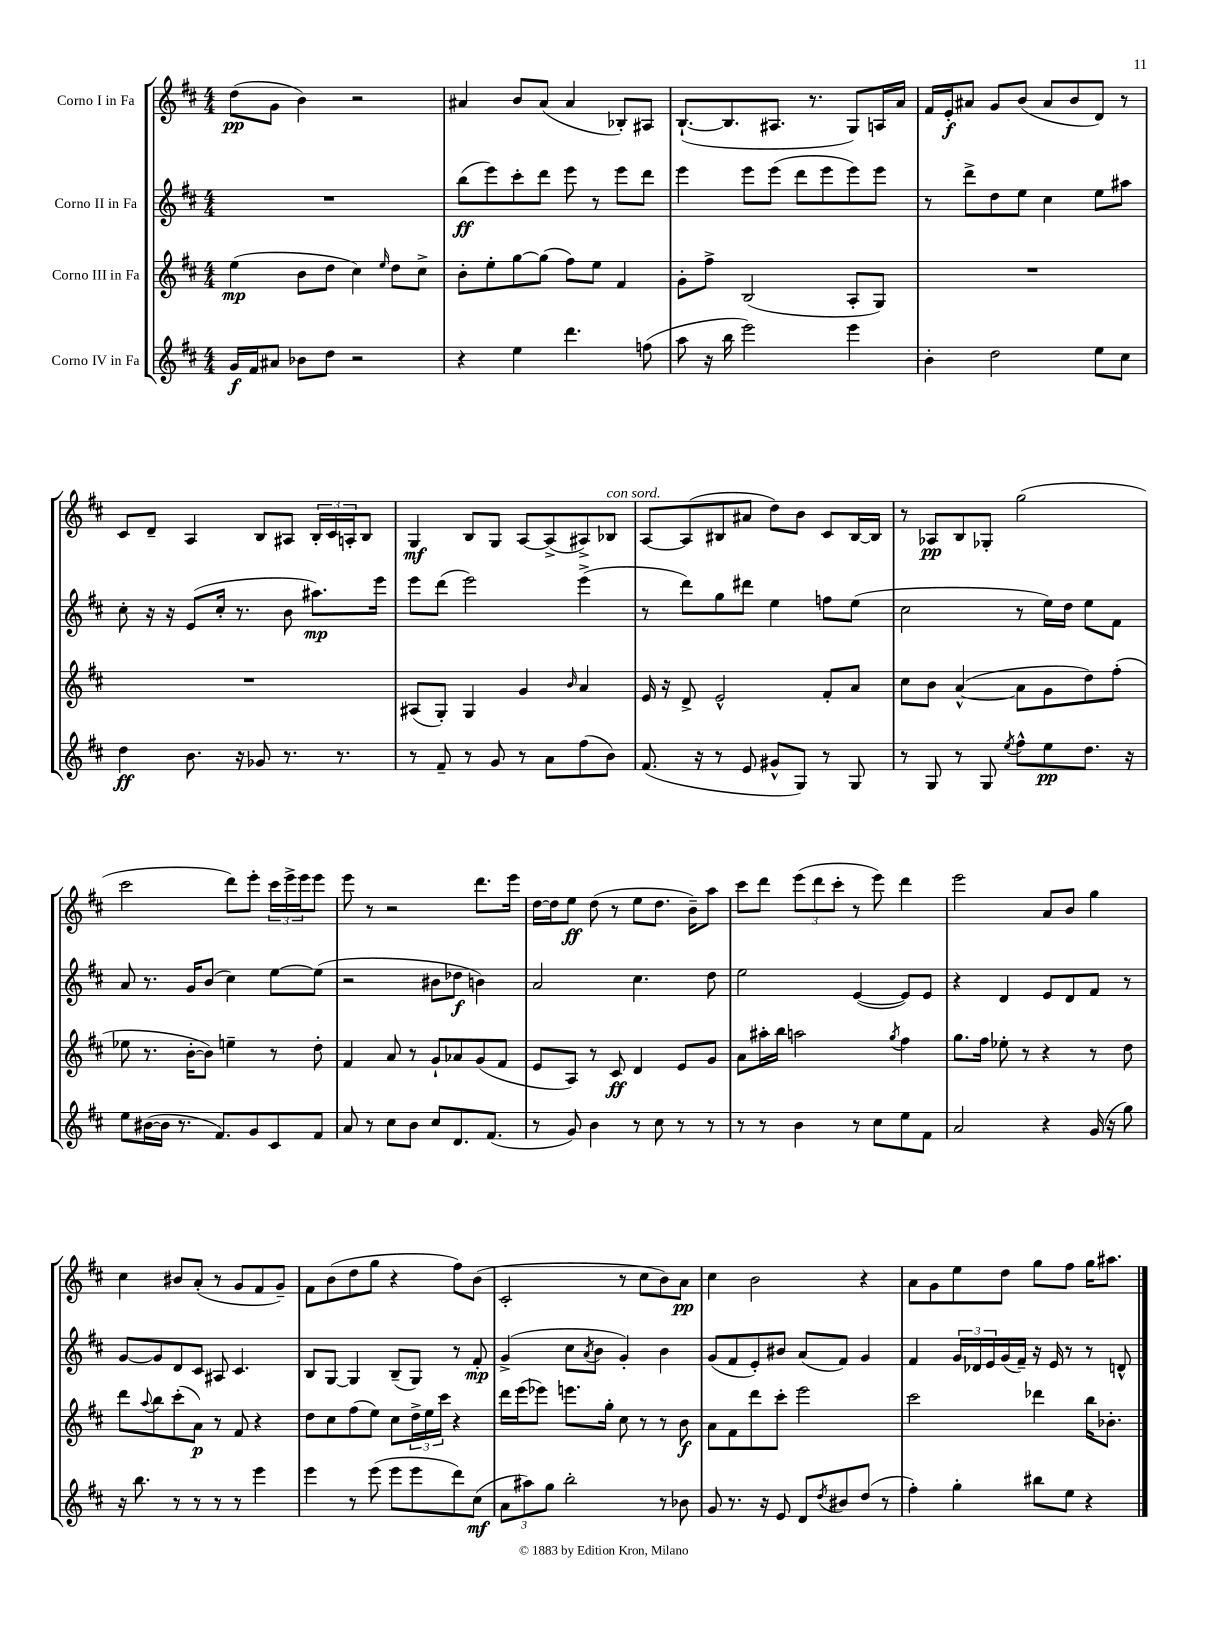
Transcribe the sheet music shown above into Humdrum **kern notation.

**kern	**dynam	**kern	**dynam	**kern	**dynam	**kern	**dynam
*part4	*part4	*part3	*part3	*part2	*part2	*part1	*part1
*staff4	*staff4	*staff3	*staff3	*staff2	*staff2	*staff1	*staff1
*I"Corno IV in Fa	*	*I"Corno III in Fa	*	*I"Corno II in Fa	*	*I"Corno I in Fa	*
*clefG2	*	*clefG2	*	*clefG2	*	*clefG2	*
*k[f#c#]	*	*k[f#c#]	*	*k[f#c#]	*	*k[f#c#]	*
*M4/4	*	*M4/4	*	*M4/4	*	*M4/4	*
=1	=1	=1	=1	=1	=1	=1	=1
16g/LL	f	(4ee\	mp	1r	.	(8dd\L	pp
16f#/J	.	.	.	.	.	.	.
8a#X/J	.	.	.	.	.	8g\J	.
8b-X\L	.	8b\L	.	.	.	4b\)	.
8dd\J	.	8dd\J	.	.	.	.	.
2r	.	4cc#\)	.	.	.	2r	.
.	.	16qqee/	.	.	.	.	.
.	.	8dd\L	.	.	.	.	.
.	.	8cc#^\J	.	.	.	.	.
=2	=2	=2	=2	=2	=2	=2	=2
4r	.	8b'\L	.	(8bb\L	ff	4a#X/	.
.	.	8ee'\	.	8eee\)	.	.	.
4ee\	.	[8gg\	.	8ccc#'\	.	8b/L	.
.	.	(8gg\J]	.	8ddd\J	.	(8a#/J	.
4.ddd\	.	8ff#\L)	.	8eee\	.	4a#/	.
.	.	8ee\J	.	8r	.	.	.
.	.	4f#/	.	8eee\L	.	8B-X'/L)	.
(8ffn\	.	.	.	8ddd\J	.	8A#X/J	.
=3	=3	=3	=3	=3	=3	=3	=3
8aa\	.	8g'\L	.	4eee\	.	([8.B`/L	.
16r	.	8ff#^\J	.	.	.	.	.
16bb\	.	.	.	.	.	8.B/]	.
2eee\)	.	(2B/	.	8eee\L	.	.	.
.	.	.	.	(8eee\J	.	8.A#X/J	.
.	.	.	.	8ddd\L	.	.	.
.	.	.	.	.	.	8.r	.
.	.	.	.	8eee\	.	.	.
4eee\	.	8A'/L	.	8eee\)	.	8G/L)	.
.	.	8G/J)	.	8eee\J	.	16An/L	.
.	.	.	.	.	.	16a/JJ	.
=4	=4	=4	=4	=4	=4	=4	=4
4b'\	.	1r	.	8r	.	16f#/LL	.
.	.	.	.	.	.	16e'/J	f
.	.	.	.	8ddd^\L	.	8a#X/J	.
2dd\	.	.	.	8dd\	.	8g/L	.
.	.	.	.	8ee\J	.	(8b/J	.
.	.	.	.	4cc#\	.	8a#/L	.
.	.	.	.	.	.	8b/	.
8ee\L	.	.	.	8ee\L	.	8d/J)	.
8cc#\J	.	.	.	8aa#X\J	.	8r	.
!!LO:LB:g=z
=5	=5	=5	=5	=5	=5	=5	=5
4dd\	ff	1r	.	8cc#'\	.	8c#/L	.
.	.	.	.	16r	.	8d~/J	.
.	.	.	.	16r	.	.	.
8.b\	.	.	.	(8e/L	.	4A/	.
.	.	.	.	16cc#'/Jk	.	.	.
16r	.	.	.	8.r	.	.	.
8g-X/	.	.	.	.	.	8B/L	.
8.r	.	.	.	8b\	.	8A#X/J	.
.	.	.	.	8.aa#X\L)	mp	24B'/LL	.
.	.	.	.	.	.	24c#/	.
8.r	.	.	.	.	.	.	.
.	.	.	.	.	.	24An'/J	.
.	.	.	.	.	.	8B/J	.
.	.	.	.	16eee\Jk	.	.	.
=6	=6	=6	=6	=6	=6	=6	=6
8r	.	(8A#X/L	.	8eee\L	.	4G/	mf
8f#~/	.	8G'/J)	.	(8ddd\J	.	.	.
8r	.	4G/	.	2eee\)	.	8B/L	.
8g/	.	.	.	.	.	8G/J	.
8r	.	4g/	.	.	.	[8A/L	.
8a\L	.	.	.	.	.	(8A^/]	.
.	.	16qqb/	.	.	.	.	.
(8ff#\	.	4a/	.	(4eee^\	.	8A#X^/)	.
!	!	!	!	!	!	!LO:TX:a:i:t=con sord.	!
8b\J)	.	.	.	.	.	8B-X/J	.
=7	=7	=7	=7	=7	=7	=7	=7
(8.f#/	.	16e/	.	8r	.	[8A/L	.
.	.	16r	.	.	.	.	.
.	.	8d^/	.	8ddd\L)	.	(8A/]	.
16r	.	.	.	.	.	.	.
8r	.	2e^^/	.	8gg\	.	8B#X/	.
8e/	.	.	.	8ddd#X\J	.	8a#X/J	.
8g#X^^/L	.	.	.	4ee\	.	8dd\L)	.
8G/J)	.	.	.	.	.	8b\J	.
8r	.	8f#'/L	.	8ffn\L	.	8c#/L	.
8G/	.	8a/J	.	(8ee\J	.	[16B#/L	.
.	.	.	.	.	.	16B#/JJ]	.
=8	=8	=8	=8	=8	=8	=8	=8
8r	.	8cc#\L	.	2cc#\	.	8r	.
8G/	.	8b\J	.	.	.	8A-X/L	pp
8r	.	([4a^^/	.	.	.	8B/	.
8G/	.	.	.	.	.	8G-X'/J	.
8qee/	.	.	.	.	.	.	.
8ff#^^\L	.	8a\L]	.	8r	.	(2gg\	.
8ee\	pp	8g\	.	16ee\LL)	.	.	.
.	.	.	.	16dd\JJ	.	.	.
8.dd\J	.	8dd\)	.	8ee\L	.	.	.
.	.	(8ff#'\J	.	8f#\J	.	.	.
16r	.	.	.	.	.	.	.
!!LO:LB:g=z
=9	=9	=9	=9	=9	=9	=9	=9
8ee\L	.	8ee-X\	.	8a/	.	2ccc#\	.
([16b#X\L	.	8.r	.	8.r	.	.	.
16b#\JJ]	.	.	.	.	.	.	.
8.r	.	.	.	.	.	.	.
.	.	[16b'\KL	.	16g/KL	.	.	.
.	.	8b\J])	.	(8b/J	.	.	.
8.f#/L)	.	.	.	.	.	.	.
.	.	4een~\	.	4cc#\)	.	8ddd\L)	.
8g/	.	.	.	.	.	8eee'\J	.
8c#/	.	8r	.	[8ee\L	.	24ccc#\LL	.
.	.	.	.	.	.	24eee^\	.
.	.	.	.	.	.	24eee\J	.
8f#/J	.	8dd'\	.	(8ee\J]	.	8eee\J	.
=10	=10	=10	=10	=10	=10	=10	=10
8a/	.	4f#/	.	2r	.	8eee\	.
8r	.	.	.	.	.	8r	.
8cc#\L	.	8a/	.	.	.	2r	.
8b\J	.	8r	.	.	.	.	.
8cc#/L	.	8g`/L	.	8b#X\L	.	.	.
8.d/	.	8a-X/	.	8dd-X\J	f	.	.
.	.	(8g/	.	4bn\)	.	8.ddd\L	.
(8.f#/J	.	.	.	.	.	.	.
.	.	8f#/J	.	.	.	.	.
.	.	.	.	.	.	16eee\Jk	.
=11	=11	=11	=11	=11	=11	=11	=11
8r	.	8e/L	.	2a/	.	[16dd\LL	.
.	.	.	.	.	.	16dd\J]	.
8g/)	.	8A/J)	.	.	.	8ee\J	ff
4b\	.	8r	.	.	.	(8dd\	.
.	.	8c#/	ff	.	.	8r	.
8r	.	4d/	.	4.cc#\	.	8ee\L	.
8cc#\	.	.	.	.	.	8.dd\J	.
8r	.	8e/L	.	.	.	.	.
.	.	.	.	.	.	16b~\KL)	.
8r	.	8g/J	.	8dd\	.	8aa\J	.
=12	=12	=12	=12	=12	=12	=12	=12
8r	.	8a\L	.	2ee\	.	8ccc#\L	.
8r	.	16aa#X'\L	.	.	.	8ddd\J	.
.	.	16bb\JJ	.	.	.	.	.
4b\	.	2aan\	.	.	.	(12eee\L	.
.	.	.	.	.	.	12ddd\	.
.	.	.	.	.	.	12ccc#'\J	.
8r	.	.	.	([4e/	.	8r	.
8cc#\L	.	.	.	.	.	8eee\)	.
.	.	8qgg/	.	.	.	.	.
8ee\	.	4ff#\	.	8e/L])	.	4ddd\	.
8f#\J	.	.	.	8e/J	.	.	.
=13	=13	=13	=13	=13	=13	=13	=13
2a/	.	8.gg\L	.	4r	.	2eee\	.
.	.	16ff#\Jk	.	.	.	.	.
.	.	8ee-X'\	.	4d/	.	.	.
.	.	8r	.	.	.	.	.
4r	.	4r	.	8e/L	.	8a/L	.
.	.	.	.	8d/	.	8b/J	.
(16g/	.	8r	.	8f#/J	.	4gg\	.
16r	.	.	.	.	.	.	.
8gg\)	.	8dd\	.	8r	.	.	.
!!LO:LB:g=z
=14	=14	=14	=14	=14	=14	=14	=14
16r	.	8ddd\L	.	[8g/L	.	4cc#\	.
8.bb\	.	.	.	.	.	.	.
.	.	8qqaa/	.	.	.	.	.
.	.	8bb\	.	8g/]	.	.	.
8r	.	(8ccc#'\	.	8d/	.	8b#X/L	.
8r	.	8a\J)	p	8c#/J	.	(8a'/J	.
8r	.	8r	.	8A#X/	.	8r	.
8r	.	8f#/	.	4.c#/	.	8g/L	.
4eee\	.	4r	.	.	.	8f#/	.
.	.	.	.	.	.	8g~/J)	.
=15	=15	=15	=15	=15	=15	=15	=15
4eee\	.	8dd\L	.	8B/L	.	8f#\L	.
.	.	8cc#\	.	[8G/J	.	(8b\	.
8r	.	(8ff#\	.	4G/]	.	8dd\	.
(8eee\	.	8ee\J)	.	.	.	8gg\J	.
8eee\L	.	8cc#\L	.	(8B~/L	.	4r	.
8eee\	.	24dd^\L	.	8G/J)	.	.	.
.	.	24ee\	.	.	.	.	.
.	.	24ccc#\JJ	.	.	.	.	.
8ddd\)	.	4r	.	8r	.	8ff#\L)	.
(8cc#\J	mf	.	.	8f#'/	mp	(8b\J	.
=16	=16	=16	=16	=16	=16	=16	=16
12a\L	.	16ddd\LL	.	(4g^/	.	2c#'/	.
.	.	(16eee\J	.	.	.	.	.
12aa#X\)	.	.	.	.	.	.	.
.	.	8eee-X\J)	.	.	.	.	.
12gg\J	.	.	.	.	.	.	.
2bb'\	.	8.eeen\L	.	8cc#\L	.	.	.
.	.	.	.	8qa/	.	.	.
.	.	.	.	8b\J	.	.	.
.	.	16gg'\Jk	.	.	.	.	.
.	.	8cc#\	.	4g'/)	.	8r	.
.	.	8r	.	.	.	8cc#\L	.
8r	.	8r	.	4b\	.	8b\)	.
8b-X\	.	8b\	f	.	.	8a\J	pp
=17	=17	=17	=17	=17	=17	=17	=17
8g/	.	8a\L	.	(8g/L	.	4cc#\	.
8.r	.	8f#\	.	8f#/	.	.	.
.	.	8ddd\	.	8e'/)	.	2b\	.
16r	.	.	.	.	.	.	.
8e/	.	8ccc#'\J	.	8b#X/J	.	.	.
8d/L	.	2eee\	.	(8a/L	.	.	.
8qdd/	.	.	.	.	.	.	.
8b#X/	.	.	.	8f#/J)	.	.	.
(8dd/J	.	.	.	4g/	.	4r	.
8r	.	.	.	.	.	.	.
=18	=18	=18	=18	=18	=18	=18	=18
4ff#'\)	.	2ccc#\	.	4f#/	.	8a\L	.
.	.	.	.	.	.	8g\	.
4gg'\	.	.	.	24g/LL	.	8ee\	.
.	.	.	.	24d-X/	.	.	.
.	.	.	.	24e/	.	.	.
.	.	.	.	(16g/	.	8dd\J	.
.	.	.	.	16f#~/JJ)	.	.	.
8bb#X\L	.	4ddd-X\	.	16r	.	8gg\L	.
.	.	.	.	16e/	.	.	.
8ee\J	.	.	.	8r	.	8ff#\J	.
4r	.	16bb\KL	.	8r	.	16gg\KL	.
.	.	8.b-X'\J	.	.	.	8.aa#X\J	.
.	.	.	.	8dn^^/	.	.	.
==	==	==	==	==	==	==	==
*-	*-	*-	*-	*-	*-	*-	*-
